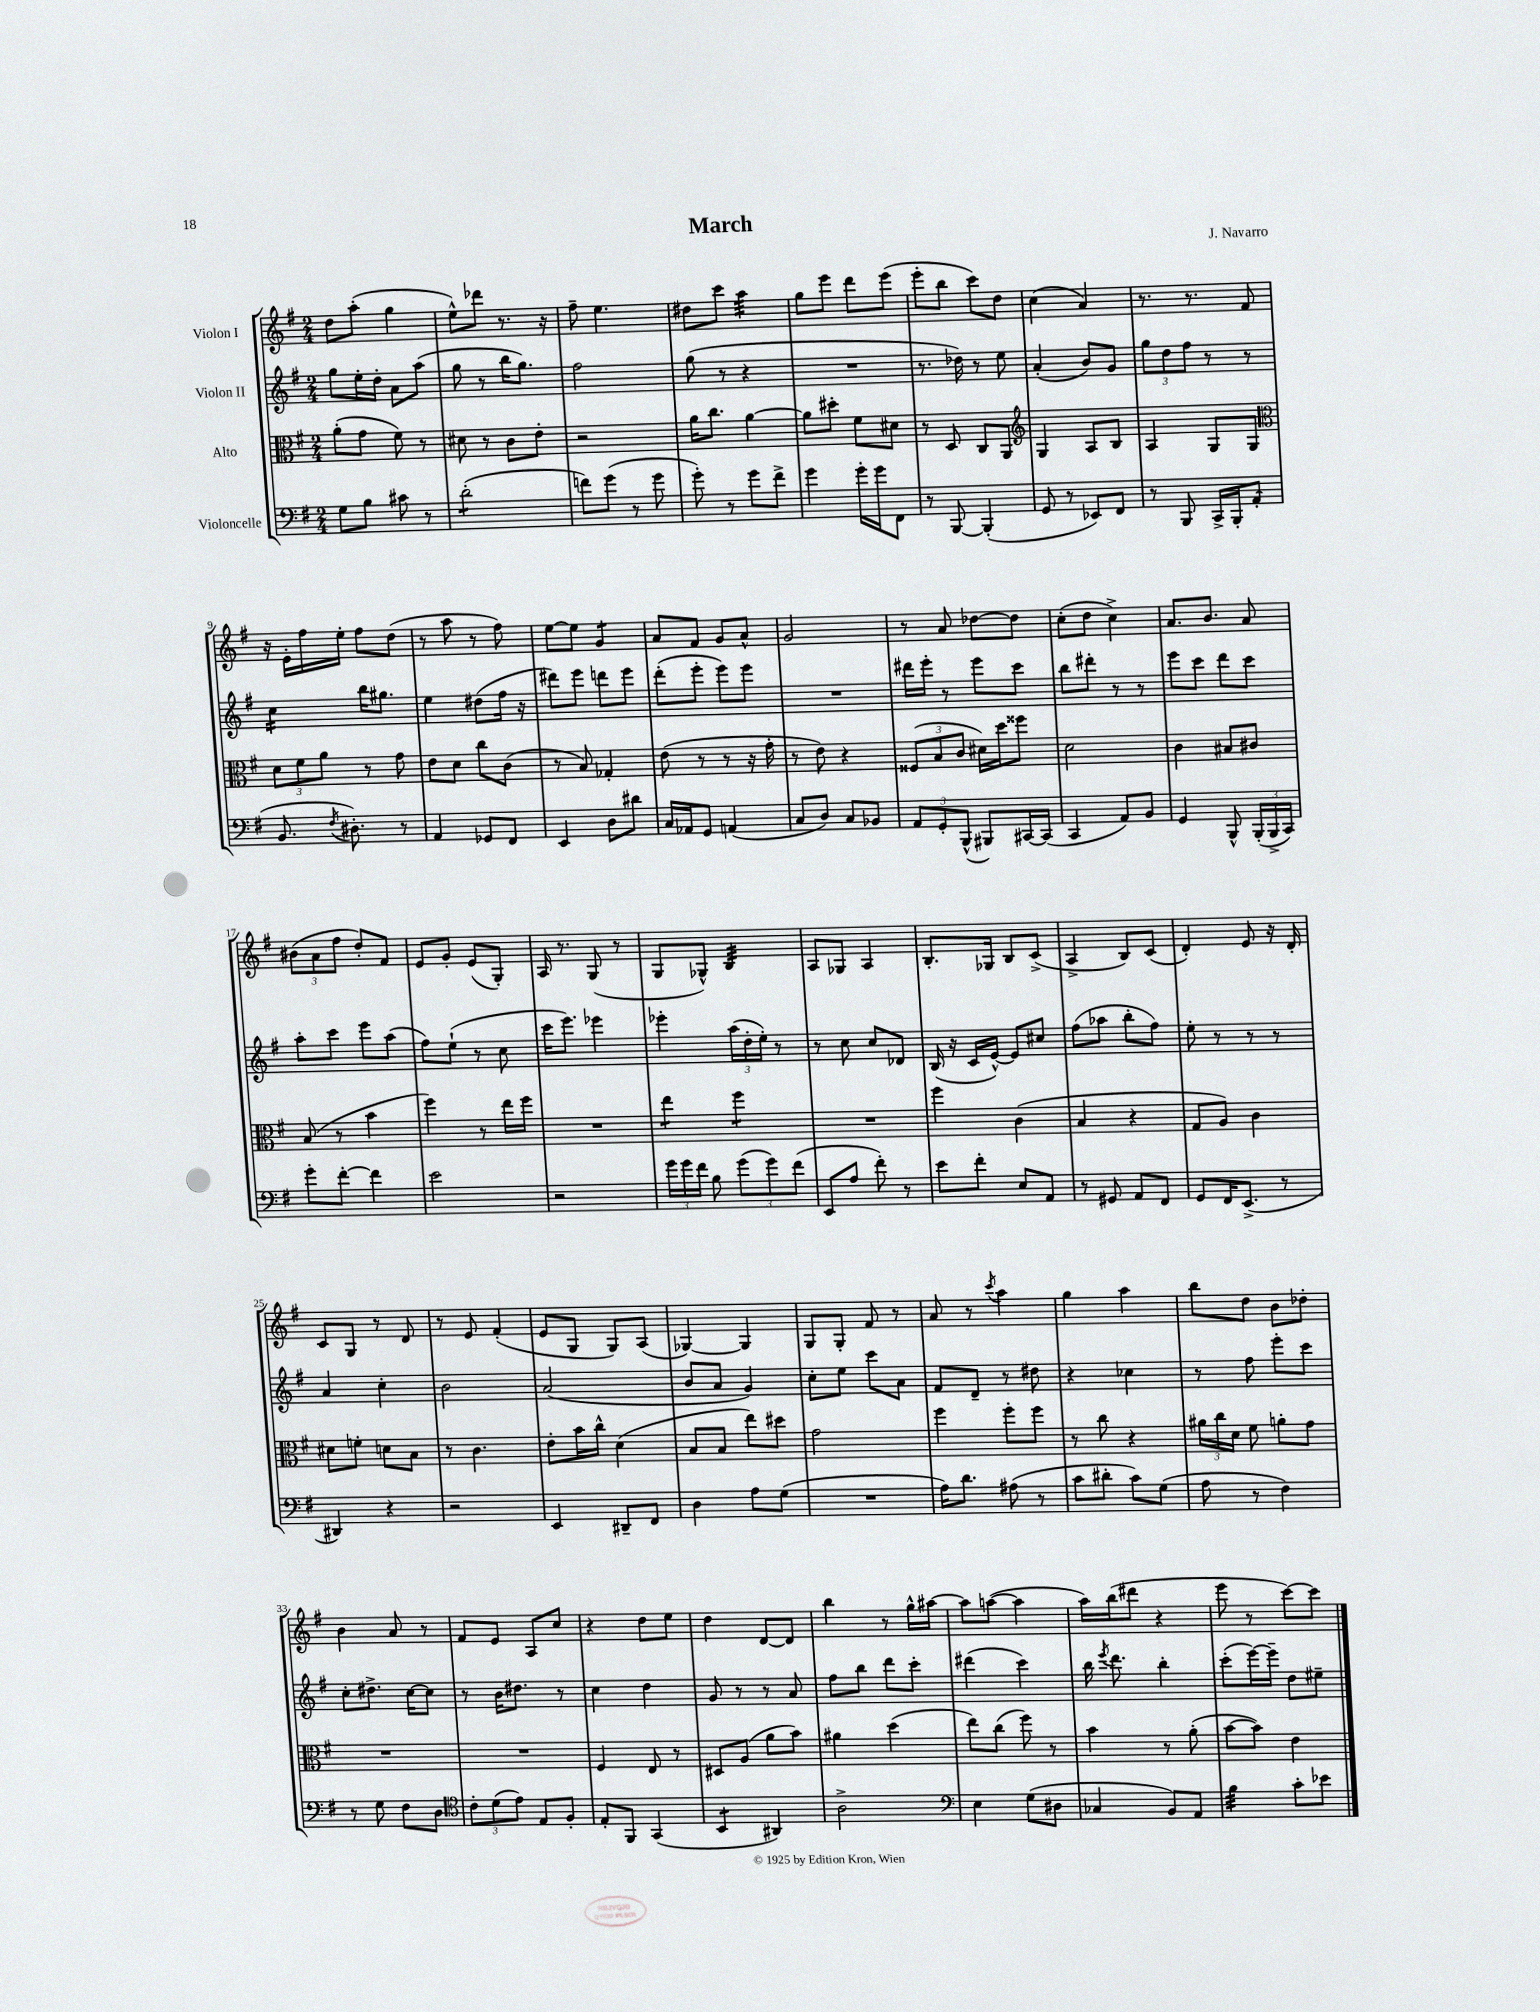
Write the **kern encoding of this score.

**kern	**kern	**kern	**kern
*staff4	*staff3	*staff2	*staff1
*clefF4	*clefC3	*clefG2	*clefG2
*k[f#]	*k[f#]	*k[f#]	*k[f#]
*M2/4	*M2/4	*M2/4	*M2/4
8G	(8a'	8gg	8dd
8B	8g	16ee'	(8aa'
.	.	16dd'	.
8c#	8f#)	8a	4gg
8r	8r	(8aa	.
=	=	=	=
(2d'	8d#	8gg	8ee^^)
.	8r	8r	8ddd-
.	8c	16bb	8.r
.	.	8.gg)	.
.	8e'	.	.
.	.	.	16r
=	=	=	=
8f)	2r	2ff#	8ff#~
(8g	.	.	4.ee
8r	.	.	.
8g	.	.	.
=	=	=	=
8g')	16a	(8gg	8dd#
.	8.cc	.	.
8r	.	8r	8ccc
8g	[4a	4r	4aa
8f#^	.	.	.
=	=	=	=
4g	8a]	2r	8gg
.	8dd#'	.	8eee
16g'	8f#	.	8ddd
16g	.	.	.
8FF#	8d#	.	(8eee
=	=	=	=
8r	8r	8.r	8eee'
[8BBB	8D	.	8bb
.	.	16dd-)	.
(4BBB']	8C	8r	8ccc)
.	8AA	8ee	8dd
=	=	=	=
*	*clefG2	*	*
8GG	4G	(4a'	(4cc
8r	.	.	.
8EE-)	8A	8b)	4a)
8FF#	8B	8g	.
=	=	=	=
8r	4A	12gg	8.r
.	.	12dd	.
8BBB	.	.	.
.	.	12ff#	.
.	.	.	8.r
16CC^	8G	8r	.
16BBB'	.	.	.
(8AA'	8G	8r	8f#
=	=	=	=
*	*clefC3	*	*
8.BB	12d	4cc	16r
.	.	.	16e'
.	12f#	.	.
.	.	.	16ff#
.	12a	.	.
8qF#	.	.	.
8.D#')	.	.	16ee'
.	8r	16bb	8ff#
.	.	8.gg#	.
8r	8g	.	(8dd
=	=	=	=
4AA	8e	4ee	8r
.	8d	.	8aa
8GG-	8cc	(8dd#	8r
8FF#	(8c	16ff#	8ff#)
.	.	16r	.
=	=	=	=
4EE	8r	8ddd#)	[8ee
.	8B)	8eee	8ee]
8D	4G-'	8ddd	4g
8d#	.	8eee	.
=	=	=	=
16C	(8e	(8ddd'	8a
16AA-	.	.	.
8GG	8r	8eee'	8f#
(4AA	8r	8eee)	8g
.	16r	8eee	8a^^
.	16g'	.	.
=	=	=	=
8C	8r	2r	2g
8D)	8e)	.	.
8C	4r	.	.
8BB-	.	.	.
=	=	=	=
12AA	(12F##	16ddd#	8r
.	.	16eee'	.
12GG'	12B	.	.
.	.	8r	8a
(12BBB^^	12c	.	.
8BBB#)	16d#)	8eee	[8dd-
.	16dd	.	.
[16CC#	8ff##	8ccc	8dd-]
(16CC#]	.	.	.
=	=	=	=
4CC	2d	8bb	(8cc'
.	.	8ddd#'	8dd
8AA)	.	8r	4cc^)
8BB	.	8r	.
=	=	=	=
4GG	4c	8eee	8.a
.	.	8ccc	.
.	.	.	8.b
8BBB^^	8B#	8ddd	.
(24BBB'	8c#	8ccc	8a
24BBB^	.	.	.
24CC)	.	.	.
=	=	=	=
8g'	(8B	8aa'	(12b#
.	.	.	12a
[8f#'	8r	8ccc	.
.	.	.	12ff#
4f#]	4b	8eee	8dd')
.	.	(8aa	8f#
=	=	=	=
2e	4ff#)	8ff#)	8e
.	.	(8ee`	8g'
.	8r	8r	(8e
.	16ee	8cc	8G')
.	16ff#	.	.
=	=	=	=
2r	2r	16ccc	16A
.	.	8.eee)	8.r
.	.	4eee-	(8G
.	.	.	8r
=	=	=	=
24g	4ee	4eee-'	8G
24g	.	.	.
24f#	.	.	.
8B	.	.	8G-^^)
(12g	4ff#	(24aa	4B
.	.	24dd'	.
12g)	.	24ee')	.
.	.	8r	.
(12f#	.	.	.
=	=	=	=
8EE	2r	8r	8A
8A	.	8cc	8G-
8f#')	.	8cc	4A
8r	.	8d-	.
=	=	=	=
8e	4ff#	(16B	8.B'
.	.	16r	.
8f#'	.	16c	.
.	.	[16e^^)	16G-
8E	(4c	8e]	8B
8AA	.	8cc#	(8c^
=	=	=	=
8r	4B	(8ff#	4A^
8GG#	.	8aa-	.
8AA	4r	8bb'	8B)
8FF#	.	8ff#)	(8c
=	=	=	=
8GG	8G	8ee'	4d')
16FF#	8A)	8r	.
(8.EE^	.	.	.
.	4c	8r	8e
8r	.	8r	16r
.	.	.	16d'
=	=	=	=
4DD#)	8d#	4a	8c
.	8f'	.	8G
4r	8d	4cc'	8r
.	8B	.	8d
=	=	=	=
2r	8r	2b	8r
.	4.c	.	8e
.	.	.	(4f#'
=	=	=	=
4EE	8e'	(2a	8e
.	16b	.	8G
.	16cc^^	.	.
8DD#~	(4d	.	8G)
8FF#	.	.	(8A
=	=	=	=
4D	8B	8b	[4G-)
.	8B	8a	.
8A	8ee)	4g)	4G-]
(8G	8dd#	.	.
=	=	=	=
2r	2g	8cc'	8G
.	.	8ee	8G'
.	.	8ccc	8f#
.	.	8a	8r
=	=	=	=
16A)	4ff#	8f#	8a
8.d	.	.	.
.	.	8d~	8r
.	.	.	8qccc
(8A#	8ff#'	8r	4aa
8r	8ff#	8dd#	.
=	=	=	=
8c	8r	4r	4gg
8d#'	8cc	.	.
8c)	4r	4cc-	4aa
(8G	.	.	.
=	=	=	=
8A	24a#	8r	8bb
.	24cc	.	.
.	24d	.	.
8r	8f#	8ff#	8dd
4F#)	8a'	8eee'	8b
.	8g	8ccc	8dd-'
=	=	=	=
8r	2r	8cc'	4b
8G	.	8.dd#^	.
8F#	.	.	8a
.	.	[16cc	.
8D	.	8cc]	8r
=	=	=	=
*clefC4	*	*	*
12c'	2r	8r	8f#
(12d	.	.	.
.	.	16b	8e
12e)	.	.	.
.	.	8.dd#	.
8E	.	.	8A
8F#'	.	8r	8cc
=	=	=	=
8E'	4F#	4cc	4r
8FF#	.	.	.
(4GG	8E	4dd	8dd
.	8r	.	8ee
=	=	=	=
4BB	8D#	8g	4dd
.	(8A	8r	.
4AA#)	8a	8r	[8d
.	8b)	8a	8d]
=	=	=	=
2A^	4a#	8ff#	4bb
.	.	8bb	.
.	(4dd	8ddd	8r
.	.	8ccc'	16gg^^
.	.	.	[16aa#
=	=	=	=
*clefF4	*	*	*
4E	8ee)	(4ddd#	8aa#]
.	(8cc	.	([8aa
(8G	8ff#)	4ccc)	4aa]
8D#	8r	.	.
=	=	=	=
4C-	4b	16bb	16aa)
.	.	8qeee	.
.	.	8.ddd	(16bb
.	.	.	8ddd#
8BB)	8r	4bb'	4r
8AA	(8a'	.	.
=	=	=	=
4B	[8b	(8ccc'	8eee
.	8b])	[16eee)	8r
.	.	16eee~]	.
8c'	4e	8dd	[8ccc)
8e-	.	8ee#~	8ccc]
==	==	==	==
*-	*-	*-	*-
